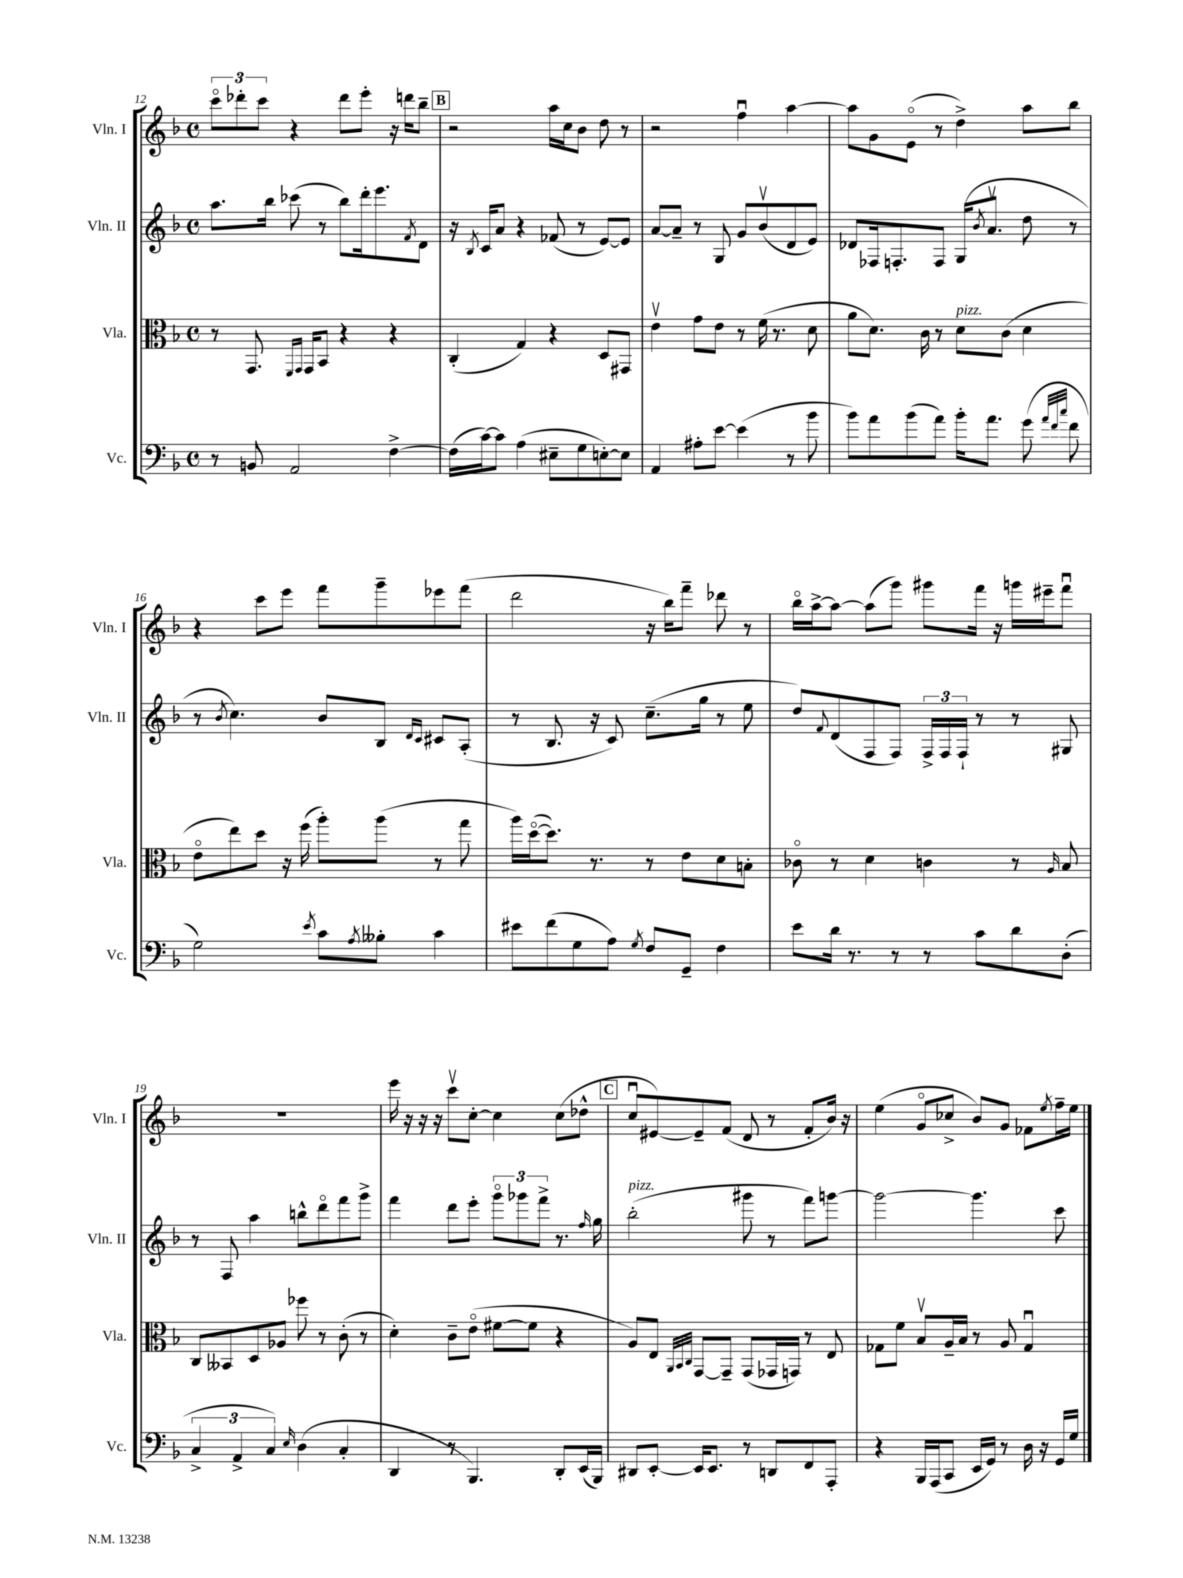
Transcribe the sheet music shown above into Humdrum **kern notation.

**kern	**kern	**kern	**kern
*part4	*part3	*part2	*part1
*staff4	*staff3	*staff2	*staff1
*I"Vc.	*I"Vla.	*I"Vln. II	*I"Vln. I
*I'Vc.	*I'Vla.	*I'Vln. II	*I'Vln. I
*clefF4	*clefC3	*clefG2	*clefG2
*k[b-]	*k[b-]	*k[b-]	*k[b-]
*M4/4	*M4/4	*M4/4	*M4/4
*met(c)	*met(c)	*met(c)	*met(c)
=12	=12	=12	=12
8r	8r	8.aa\L	12ccc\L
.	.	.	12ddd-X'\
8BBn/	8.GG/	.	.
.	.	.	12ccc\J
.	.	16bb-\Jk	.
2AA/	.	(8ccc-X\	4r
.	16qqFF/LL	.	.
.	16qqGG/JJ	.	.
.	16GG/KL	.	.
.	8BB-/J	8r	.
.	4r	8bb-\L)	8ddd-\L
.	.	16ddd'\k	8eee'\J
.	.	8.eee\	.
[4F^\	4r	.	16r
.	.	.	16dddn\KL
.	.	8qf/	.
.	.	8d\J	8bb-~\J
!!LO:REH:place=s1:t=B
=13	=13	=13	=13
(16F\LL]	(4C'/	16r	2r
.	.	8qB-/	.
[16c\J)	.	16c/KL	.
8c\J]	.	8a/J	.
(4A\	4G/)	4r	.
8E#X~\L	4r	(8f-X/	16aa\LL
.	.	.	16cc\J
8G\	.	8r	8b-\J
[8En'\)	8D/L	[8e/L)	8dd\
8E\J]	8GG#X/J	8e/J]	8r
=14	=14	=14	=14
4AA/	4ev\	[8a/L	2r
.	.	8a~/J]	.
8A#X'\L	8g\L	8r	.
[8e\J	8e\J	8G/	.
(4e\]	8r	8g/L	4ffu\
.	(16f\	(8b-v/	.
.	8.r	.	.
8r	.	8d/	[4aa\
8b-\	8d\	8e/J)	.
=15	=15	=15	=15
8b-\L)	8a\L	8d-X/L	8aa\L]
8a\	8.d\J)	16F-X/k	8g\
.	.	8.Fn'/	.
(8b-\	.	.	(8e\J
.	16c\	.	.
8a\J)	8r	8F/J	8r
!	!LO:TX:a:i:t=pizz.	!	!
16b-'\KL	8d\L	(16G/KL	4dd^\)
.	.	8qb-/	.
8.a\J	.	8.av/J	.
.	(8c\J	.	.
(8g\	4d\	8dd\	8aa\L
32qqa/LLL	.	.	.
32qqf/	.	.	.
32qqcc/JJJ	.	.	.
8f\	.	8r	8bb-\J
!!LO:LB:g=z
=16	=16	=16	=16
2G\)	8e\L	8r	4r
.	.	8qb-/	.
.	8ee\)	4.cc\)	.
.	8dd\J	.	8ccc\L
.	16r	.	8eee\J
.	(16ff\	.	.
8qe/	.	.	.
8c\L	8aa'\L)	8b-/L	8fff\L
8qA/	.	.	.
8B--X'\J	(8aa\J	8B-/J	8ggg~\
.	.	16qqd/LL	.
.	.	16qqc/JJ	.
4c\	8r	8c#X/L	8eee-X\
.	8gg\	(8A'/J	(8fff\J
=17	=17	=17	=17
8e#X\L	16aa\LL)	8r	2ddd\
.	([16dd\J	.	.
(8f\	8.dd\J])	8.B-/	.
8G\	.	.	.
.	8.r	16r	.
8A\J)	.	8c/)	.
8qG/	.	.	.
8F/L	8r	(8.cc~\L	16r
.	.	.	16bb-\KL)
8GG~/J	8e\L	.	8fff~\J
.	.	16gg\Jk	.
4F\	8d\	8r	8ddd-X\
.	8Bn'\J	8ee\	8r
=18	=18	=18	=18
8e\L	8c-X\	8dd/L)	16bb-\LL
.	.	.	[16aa^\J
.	.	8qqf/	.
16d\Jk	8r	(8d/	8aa\J_
8.r	.	.	.
.	4d\	8F/	(8aa\L]
8r	.	8F/J)	8ggg\J)
8r	4cn\	24F^/LL	8ggg#X\L
.	.	24F/	.
.	.	24F`/JJ	.
8c\L	.	8r	16fff\Jk
.	.	.	16r
8d\	8r	8r	16gggn\LL
.	.	.	16eee#X~\J
.	16qqA/	.	.
(8D'\J	8B-/	8G#X/	8fffu\J
!!LO:LB:g=z
=19	=19	=19	=19
6C^/	8C/L	8r	1r
.	8BB--X/	8F/	.
6AA^/	.	.	.
.	8D/	4aa\	.
6C/)	.	.	.
.	8A-X/J	.	.
16qqE/	.	.	.
(4D\	8ff-X\	8bbn^^\L	.
.	8r	8ddd\	.
4C'/	(8c'\	8fff\	.
.	8r	8ggg^\J	.
=20	=20	=20	=20
4DD/	4d'\)	4fff\	16eee\
.	.	.	16r
.	.	.	16r
.	.	.	16r
8r	8c~\L	8ddd\L	8cccv\L
4.BBB-/)	(8e\J	8eee'\J	[8cc'\J
.	[8f#X\L	12ggg\L	4cc\]
.	.	12ggg-X\	.
.	8f#\J]	.	.
.	.	12fff^\J	.
8DD'/L	4r	8.r	(8cc\L
(16EE/L	.	.	8dd-X^^\J
.	.	16qqff/	.
16BBB-/JJ)	.	16gg\	.
!!LO:REH:place=s1:t=C
=21	=21	=21	=21
!	!	!LO:TX:a:i:t=pizz.	!
8DD#X/L	8A/L)	(2bb-'\	8ccu/L
[8EE'/J	8E/J	.	[8e#X/)
.	32qqAA/LLL	.	.
.	32qqBB-/	.	.
.	32qqC/JJJ	.	.
16EE/KL]	[8GG/L	.	8e#~/]
8.EE/J	.	.	.
.	8GG~/J]	.	(8f/J
8r	(8GG/L	8ggg#X\	8d/
8DDn/L	16GG-X/L	8r	8r
.	16GGn/JJ)	.	.
8FF/	8r	8fff\L)	8f'/L
8AAA'/J	8E/	[8gggn\J	16b-/Jk)
.	.	.	16r
=22	=22	=22	=22
4r	8G-X\L	2ggg\_	(4ee\
.	8f\J	.	.
16BBB-/LL	8B-v/L	.	8g/L
(16AAA/J	.	.	.
8CC/J	16A~/L	.	8cc-X^/J
.	16B-/JJ	.	.
16EE/LL	8r	4.ggg\]	8b-/L)
16GG/JJ)	.	.	.
8r	8A/	.	8g/J
16D\	4G-u/	.	8f-X\L
16r	.	.	.
.	.	.	8qee/
16GG/LL	.	8ccc\	16ff~\L
16G/JJ	.	.	16ee\JJ
==	==	==	==
*-	*-	*-	*-
